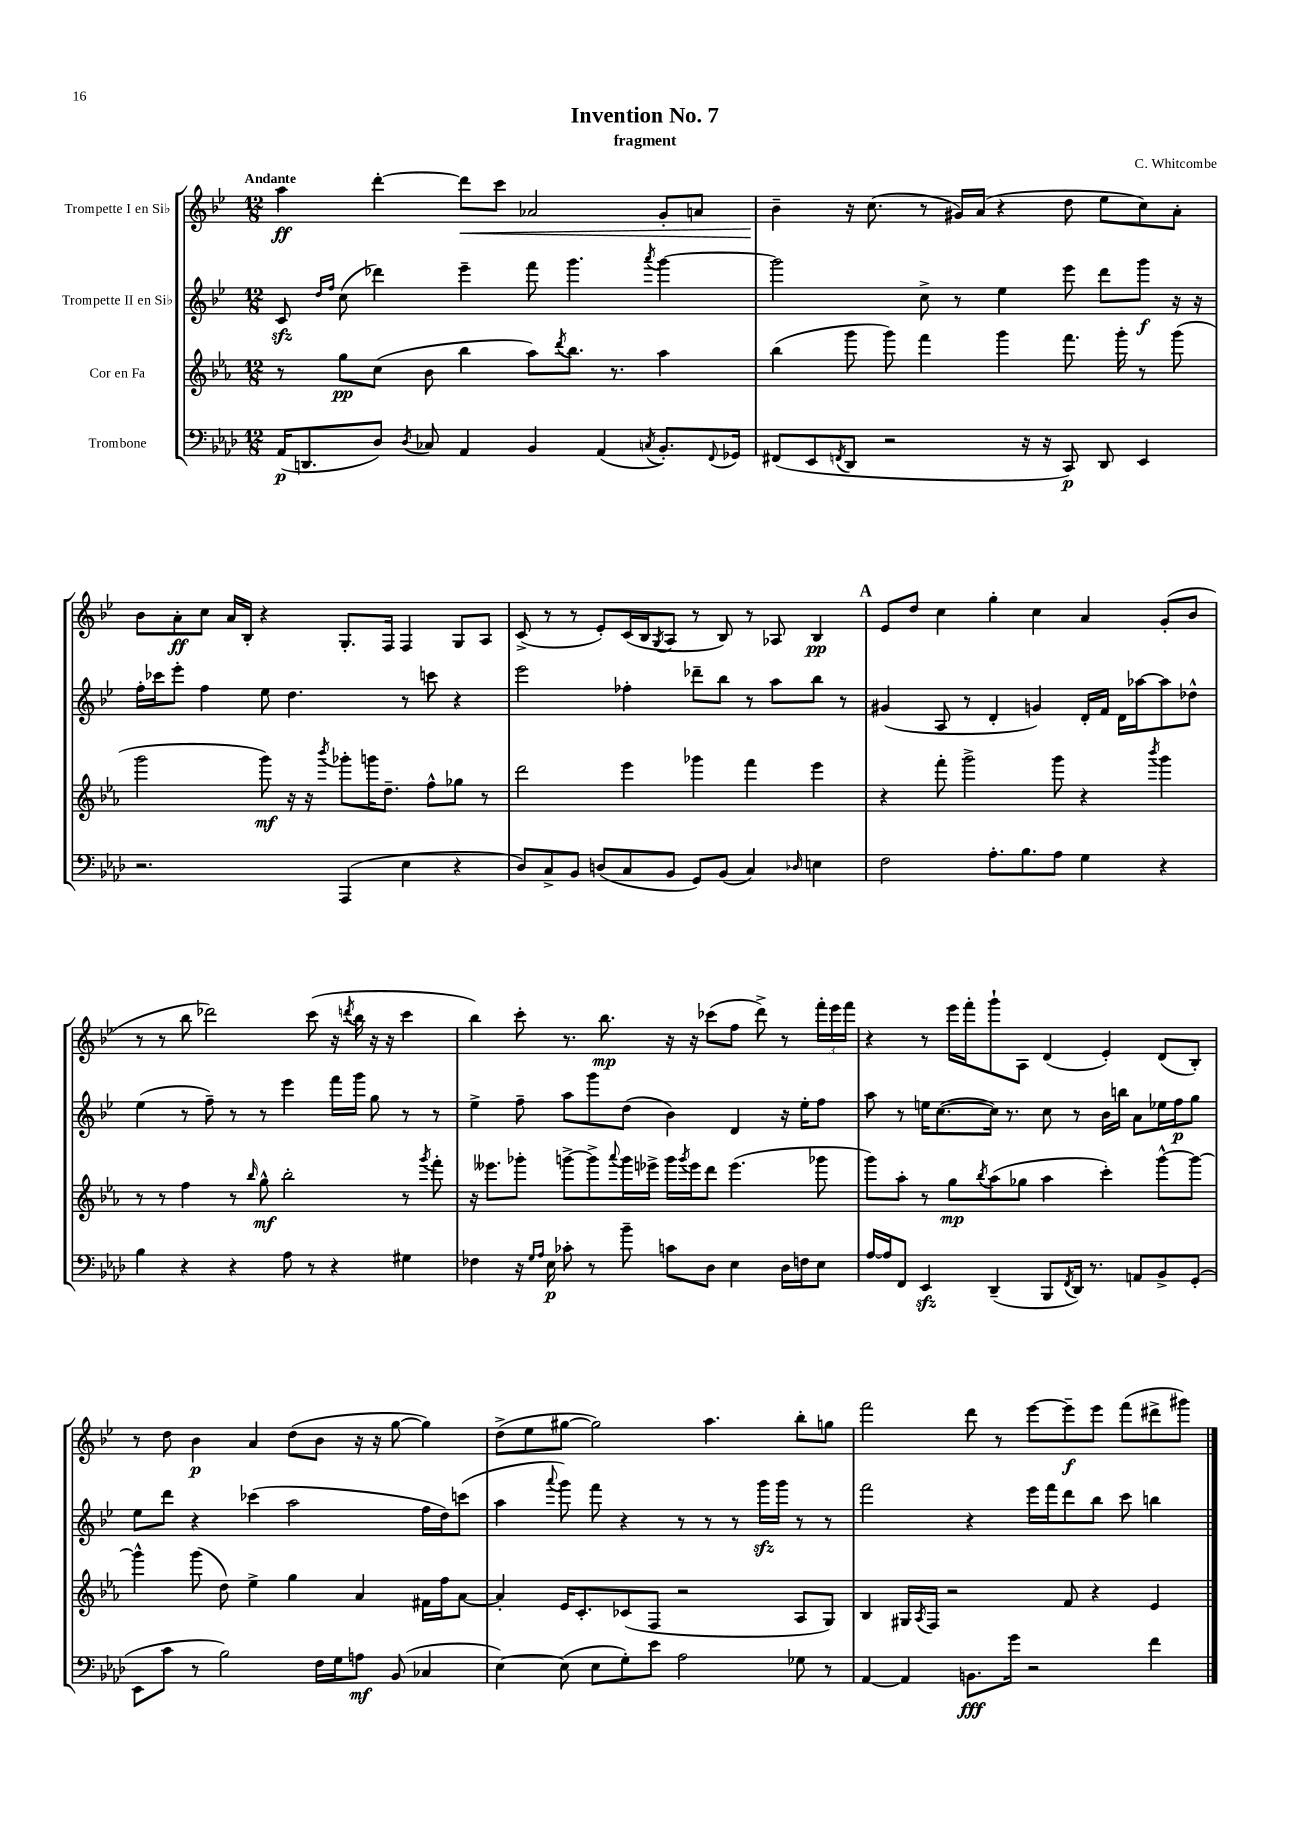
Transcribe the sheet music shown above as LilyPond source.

\header { title = "Invention No. 7" composer = "C. Whitcombe" subtitle = "fragment" }
<<
\new StaffGroup <<
\new Staff = "s0" \with { instrumentName = "Trompette I en Sib" } {
    \clef treble \key bes \major \numericTimeSignature \time 12/8 \tempo "Andante"
    a''4\ff d'''4~-. d'''8\< c'''8 aes'2 g'8-. a'8 |
    bes'4--\! r16 c''8.( r8 gis'16) a'16( r4 d''8 ees''8 c''8) a'8-. |
    bes'8 a'8-.\ff c''8 a'16 bes16-. r4 g8.-. f16 f4 g8 a8 |
    c'8->( r8 r8 ees'8-.) c'16( bes16 \acciaccatura { g8 } a8 r8 bes8) r8 aes8 bes4\pp |
    \mark \markup { \bold "A" } ees'8 d''8 c''4 g''4-. c''4 a'4 g'8-.( bes'8 |
    r8 r8 bes''8 des'''2) c'''8( r16 \acciaccatura { d'''8 } bes''16 r16 r16 c'''4 |
    bes''4) c'''8-. r8. bes''8.\mp r16 r16 ces'''8( f''8 d'''8->) r8 \tuplet 3/2 { f'''16-. ees'''16 f'''16 } |
    r4 r8 ees'''16 f'''16-. g'''8-! a8 d'4( ees'4-.) d'8( bes8-.) |
    r8 d''8 bes'4\p a'4 d''8( bes'8 r16 r16 g''8~ g''4) |
    d''8->( ees''8 gis''8~ gis''2) a''4. bes''8-. g''8 |
    f'''2 d'''8 r8 ees'''8~ ees'''8--\f ees'''8 f'''8( dis'''8-> gis'''8) \bar "|." |
}
\new Staff = "s1" \with { instrumentName = "Trompette II en Sib" } {
    \clef treble \key bes \major \numericTimeSignature \time 12/8
    c'8\sfz \grace { d''16 f''16 } c''8( des'''4) ees'''4-- f'''8 g'''4. \acciaccatura { a'''8 } g'''4~ |
    g'''2 c''8-> r8 ees''4 ees'''8 d'''8 g'''8\f r16 r16 |
    f''16-. ces'''16 ees'''8-. f''4 ees''8 d''4. r8 c'''8 r4 |
    ees'''2 fes''4-. des'''8-- bes''8 r8 a''8 bes''8 r8 |
    \mark \markup { \bold "A" } gis'4( a8 r8 d'4-. g'4) d'16-. f'16 d'16 aes''16~ aes''8 des''8-^ |
    ees''4( r8 f''8--) r8 r8 ees'''4 f'''16 g'''16 g''8 r8 r8 |
    ees''4-> f''8-- a''8 g'''8 d''8( bes'4) d'4 r16 ees''16-. f''8 |
    a''8 r8 e''16 c''8.~( c''16) r8. c''8 r8 bes'16 b''16 a'8 ees''16 f''16\p g''8 |
    ees''8 d'''8 r4 ces'''4( a''2 f''16 d''16) c'''8( |
    a''4 \appoggiatura { a'''8 } g'''8) f'''8 r4 r8 r8 r8 g'''16\sfz g'''16 r8 r8 |
    f'''2 r4 ees'''16 f'''16 d'''8 bes''8 c'''8 b''4 \bar "|." |
}
\new Staff = "s2" \with { instrumentName = "Cor en Fa" } {
    \clef treble \key ees \major \numericTimeSignature \time 12/8
    r8 g''8\pp c''8( bes'8 bes''4 aes''8) \acciaccatura { d'''8 } bes''8. r8. aes''4 |
    bes''4( g'''8 g'''8) f'''4 g'''4 f'''8. g'''16-. r8 g'''8( |
    g'''2 g'''8\mf) r16 r16 \acciaccatura { bes'''8 } ges'''8-. g'''16 d''8.-- f''8-^ ges''8 r8 |
    d'''2 ees'''4 ges'''4 f'''4 ees'''4 |
    \mark \markup { \bold "A" } r4 f'''8-. g'''2-> g'''8 r4 \acciaccatura { bes'''8 } g'''4 |
    r8 r8 f''4 r8 \grace { bes''16 } g''8-^\mf bes''2-. r8 \acciaccatura { g'''8 } f'''8-. |
    r16 eeses'''8. ges'''8-. g'''8~-> g'''8-> \appoggiatura { aes'''8 } g'''16 ees'''16-> g'''16 \acciaccatura { g'''8 } ees'''16 d'''8 ees'''4.( ges'''8 |
    g'''8) aes''8-. r8 g''8\mp \acciaccatura { bes''8 } aes''8( ges''8 aes''4 c'''4-.) g'''8~-^ g'''8~ |
    g'''4-^ g'''8( d''8) ees''4-> g''4 aes'4 fis'16 f''16 aes'8~ |
    aes'4-. ees'16 c'8.-. ces'8( f8 r2 aes8 g8) |
    bes4 gis16 \acciaccatura { aes8 } f16 r2 f'8 r4 ees'4 \bar "|." |
}
\new Staff = "s3" \with { instrumentName = "Trombone" } {
    \clef bass \key aes \major \numericTimeSignature \time 12/8
    aes,16\p( d,8. des8) \acciaccatura { des8 } ces8 aes,4 bes,4 aes,4( \acciaccatura { c8 } bes,8.-.) \appoggiatura { f,8 } ges,16 |
    fis,8( ees,8 \acciaccatura { f,8 } des,8 r2 r16 r16 c,8\p) des,8 ees,4 |
    r2. aes,,4( ees4 r4 |
    des8) c8-> bes,8 d8( c8 bes,8 g,8) bes,8( c4) \grace { des16 } e4 |
    \mark \markup { \bold "A" } f2 aes8.-. bes8. aes8 g4 r4 |
    bes4 r4 r4 aes8 r8 r4 gis4 |
    fes4 r16 \grace { g16 aes16 } ees16\p ces'8-. r8 bes'8-- c'8 des8 ees4 des16 f16 ees8 |
    aes16~ aes16 f,8 ees,4\sfz des,4--( bes,,8 \acciaccatura { f,8 } des,16) r8. a,8 bes,8-> g,8-.( |
    ees,8 c'8 r8 bes2) f16 g16 a8\mf bes,8( ces4 |
    ees4~) ees8( ees8 g8-.) ees'8 aes2 ges8 r8 |
    aes,4~ aes,4 b,8.\fff g'16 r2 f'4 \bar "|." |
}
>>
>>
\layout { \context { \Score \remove "Bar_number_engraver" } }
